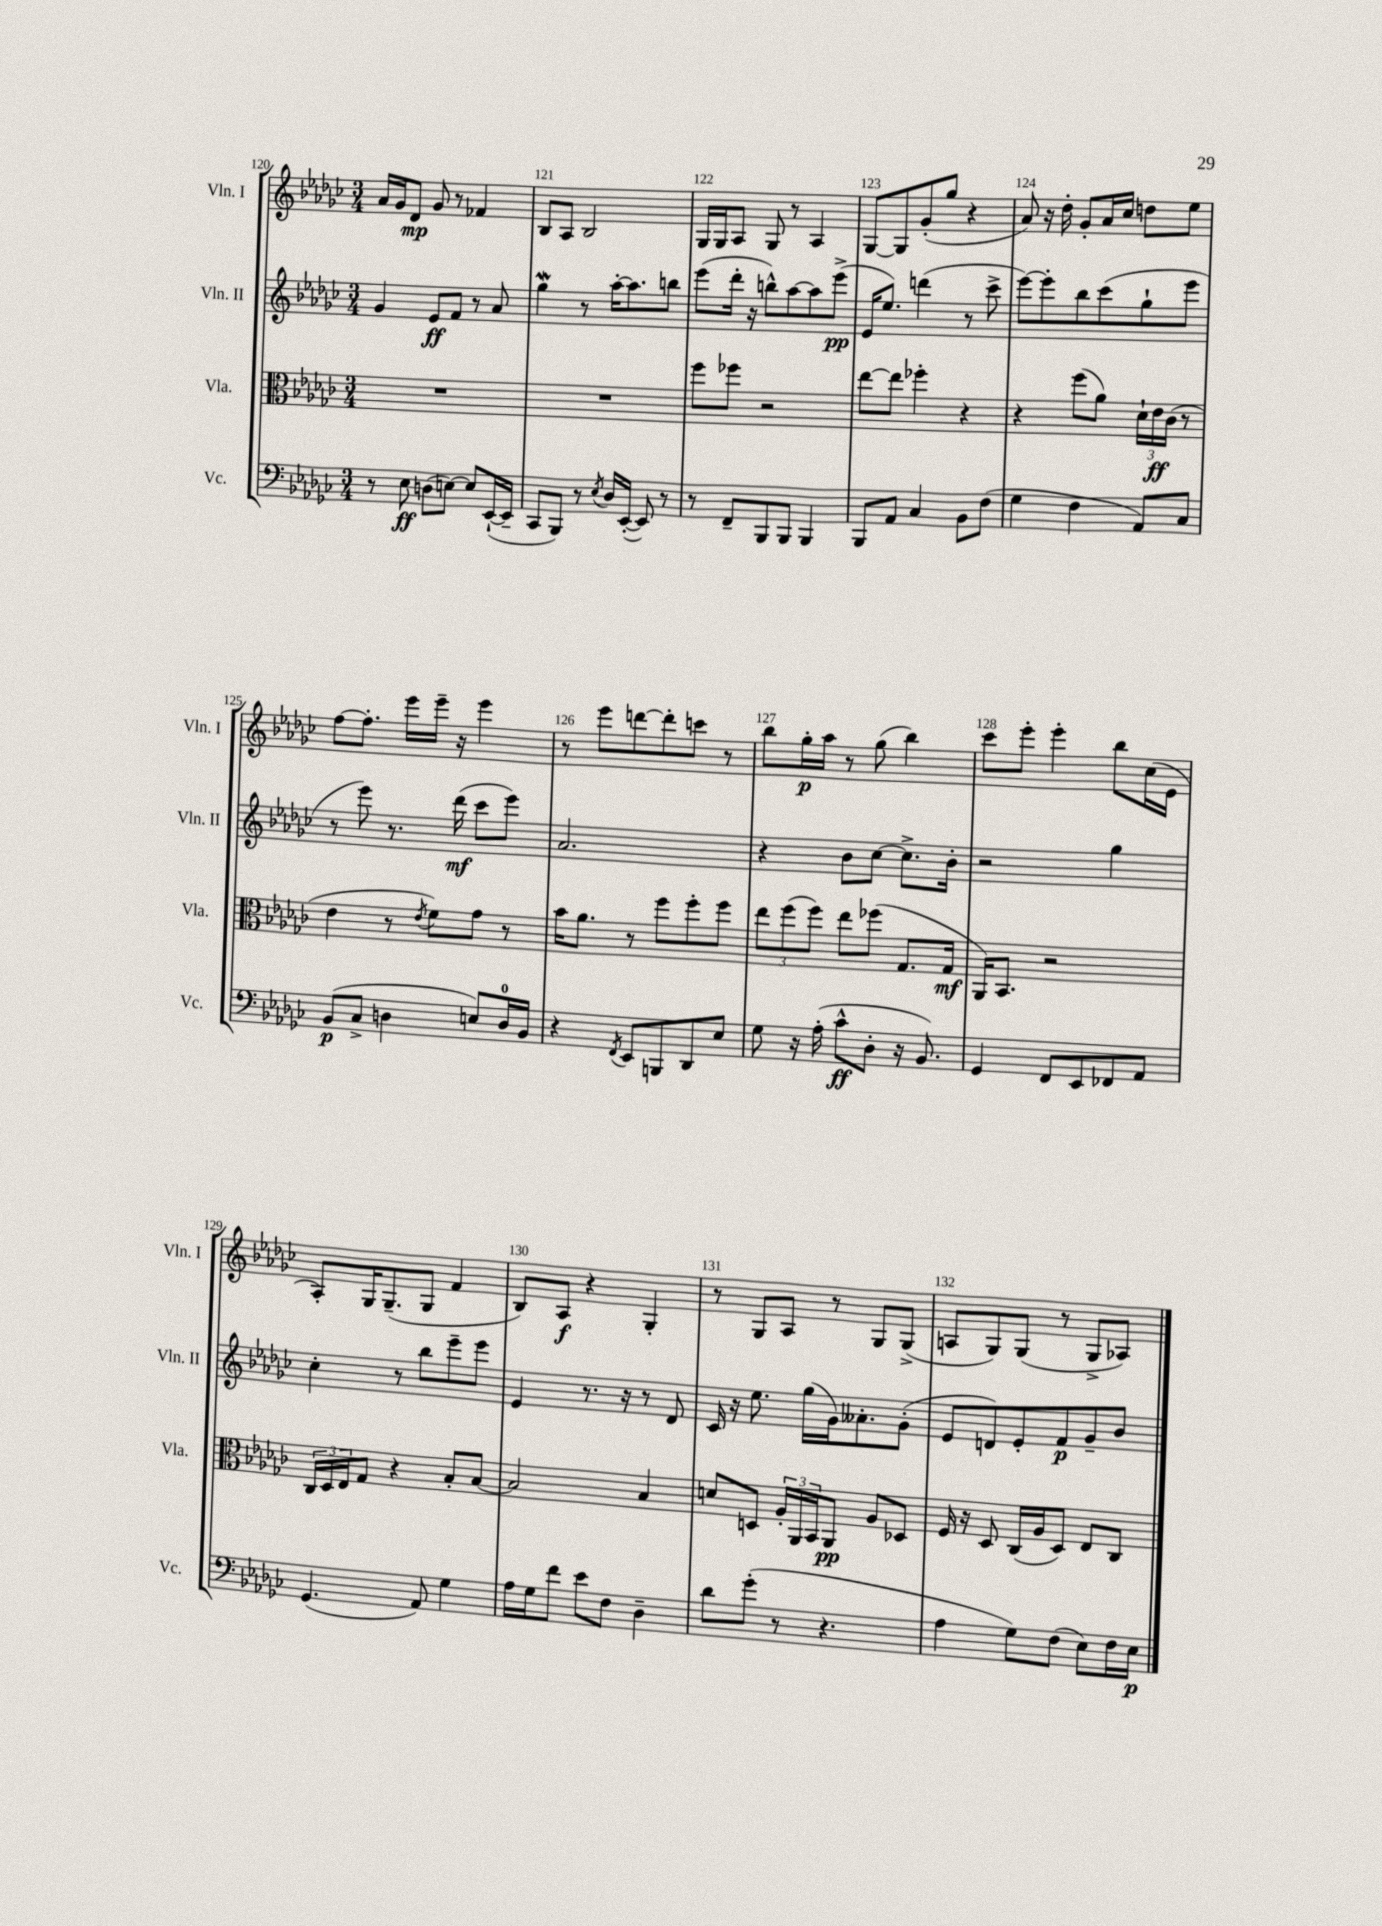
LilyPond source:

<<
\new StaffGroup <<
\new Staff = "s0" \with { instrumentName = "Vln. I" shortInstrumentName = "Vln. I" } {
    \clef treble \key ges \major \numericTimeSignature \time 3/4
    aes'16 ges'16 des'8\mp ges'8 r8 fes'4 |
    bes8 aes8 bes2 |
    ges16 ges16 aes8 ges8 r8 aes4 |
    ges8~ ges8 ges'8-.( ges''8 r4 |
    aes'8) r16 des''16-. ges'8-. aes'16 ces''16 d''8 ees''8 |
    f''8~ f''8.-. ees'''16 ees'''16-- r16 ees'''4 |
    r8 ees'''8 d'''8~ d'''8-. c'''8 r8 |
    bes''8 ges''16-.\p aes''16 r8 ges''8( bes''4) |
    ces'''8 ees'''8-. ees'''4-. bes''8 ces''16( ees'16 |
    aes8-.) ges16 ges8.--( ges8 f'4 |
    bes8) aes8\f r4 ges4-. |
    r8 ges8 aes8 r8 ges8 ges8->( |
    a8 ges8) ges8( r8 ges8-> aes8) \bar "|." |
}
\new Staff = "s1" \with { instrumentName = "Vln. II" shortInstrumentName = "Vln. II" } {
    \clef treble \key ges \major \numericTimeSignature \time 3/4
    ges'4 ees'8\ff f'8 r8 aes'8 |
    ges''4\mordent r8 aes''16~-. aes''8. b''8 |
    ees'''8( des'''16-. r16 b''8-^) aes''8~ aes''8 ees'''8->\pp( |
    ees'16 ees''8.) d'''4( r8 ces'''8-> |
    ees'''8~) ees'''8-. bes''8 ces'''8( ges''8-! ees'''8 |
    r8 ees'''8) r8. des'''16\mf( ces'''8 ees'''8) |
    aes'2. |
    r4 bes'8 ces''8~ ces''8.-> bes'16-. |
    r2 ges''4 |
    ces''4-. r8 bes''8 ees'''8-- ees'''8 |
    ees'4 r8. r16 r8 des'8 |
    ces'16 r16 ees''8. ges''16( ges'16) aeses'8.-. ges'8-.( |
    ees'8 d'8) ees'8-. f'8\p ges'8-- bes'8 \bar "|." |
}
\new Staff = "s2" \with { instrumentName = "Vla." shortInstrumentName = "Vla." } {
    \clef alto \key ges \major \numericTimeSignature \time 3/4
    R2. |
    R2. |
    f''8 fes''8 r2 |
    ees''8~ ees''8 fes''4-. r4 |
    r4 f''8( aes'8) \tuplet 3/2 { des'16-! ees'16\ff ces'16( } r8 |
    ees'4 r8 \acciaccatura { ees'8 } f'8) ges'8 r8 |
    bes'16 aes'8. r8 f''8 f''8-. f''8 |
    \tuplet 3/2 { ees''8 f''8( f''8) } ees''8 fes''8( ges8. ges16\mf |
    aes,16) bes,8. r2 |
    \tuplet 3/2 { ces16 des16 ees16 } ges8 r4 bes8-. bes8~ |
    bes2 bes4 |
    d'8 d8 \tuplet 3/2 { aes16-. aes,16 bes,16 } aes,8\pp aes8 des8 |
    f16 r16 des8 ces16( aes16 des8) ees8 ces8 \bar "|." |
}
\new Staff = "s3" \with { instrumentName = "Vc." shortInstrumentName = "Vc." } {
    \clef bass \key ges \major \numericTimeSignature \time 3/4
    r8 ees8\ff d8( e8~) e8 ees,16~-!( ees,16-- |
    ces,8 bes,,8) r8 \acciaccatura { ees8 } des16 ees,16~-.( ees,8) r8 |
    r8 f,8-- bes,,8 bes,,8 bes,,4 |
    bes,,8 aes,8 ces4 bes,8 f8( |
    ges4 f4 aes,8) ces8 |
    bes,8\p( ces8-> d4 e8) d16-0 bes,16 |
    r4 \acciaccatura { f,8 } ees,8 b,,8 des,8 ees8 |
    ges8 r16 aes16-.( ces'8-^\ff des8-. r16 bes,8.) |
    ges,4 f,8 ees,8 fes,8 aes,8 |
    ges,4.( aes,8) ges4 |
    aes16 ges16 f'8 ees'8 f8 des4-- |
    des'8 ges'8-.( r8 r4. |
    aes4 ges8) f8( ees8) f16 ees16\p \bar "|." |
}
>>
>>
\layout { \context { \Score currentBarNumber = #120 \override BarNumber.break-visibility = ##(#f #t #t) barNumberVisibility = #all-bar-numbers-visible } }
